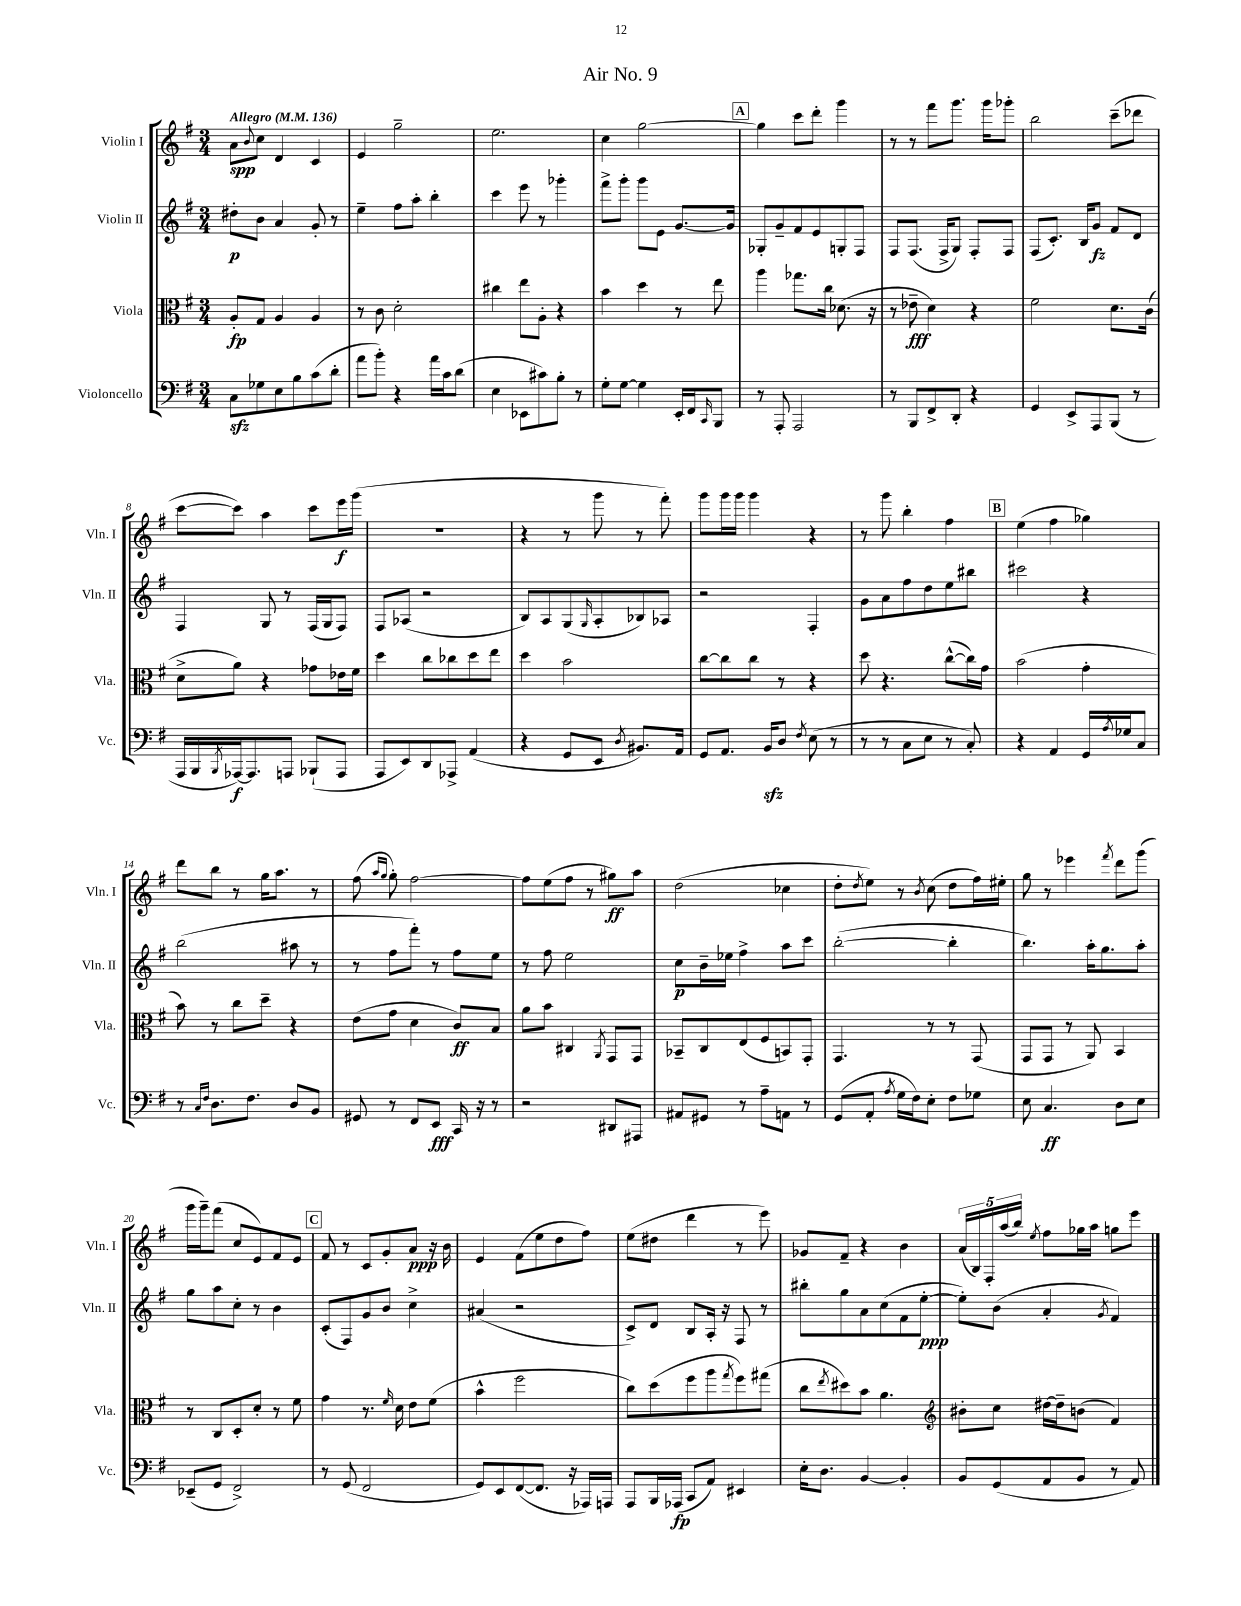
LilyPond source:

\header { title = "Air No. 9" }
<<
\new StaffGroup <<
\new Staff = "s0" \with { instrumentName = "Violin I" shortInstrumentName = "Vln. I" } {
    \clef treble \key g \major \numericTimeSignature \time 3/4 \tempo "Allegro" 4 = 136
    a'8\spp \appoggiatura { b'8 } c''8 d'4 c'4 |
    e'4 g''2-- |
    e''2. |
    c''4 g''2~ |
    \mark \markup { \box "A" } g''4 c'''8 d'''8-. g'''4 |
    r8 r8 fis'''8 g'''8. g'''16 ges'''8-. |
    b''2 c'''8--( des'''8 |
    c'''8~ c'''8) a''4 c'''8 e'''16\f g'''16( |
    R2. |
    r4 r8 g'''8 r8 fis'''8-.) |
    g'''8 g'''16 g'''16 g'''4 r4 |
    r8 g'''8 b''4-. fis''4 |
    \mark \markup { \box "B" } e''4( fis''4 ges''4) |
    d'''8 b''8 r8 g''16 a''8. r8 |
    fis''8( \grace { a''16 g''16 } g''8-.) fis''2~ |
    fis''8 e''8( fis''8 r8 gis''8\ff) a''8 |
    d''2( ces''4 |
    d''8-. \acciaccatura { d''8 } e''8) r8 \acciaccatura { b'8 } c''8( d''8 fis''16) eis''16-. |
    g''8 r8 ees'''4 \acciaccatura { fis'''8 } d'''8 g'''8( |
    g'''16 g'''16--) fis'''8( c''8 e'8) fis'8 e'8 |
    \mark \markup { \box "C" } fis'8 r8 c'8 g'8-. a'8\ppp r16 b'16 |
    e'4 fis'8( e''8 d''8 fis''8) |
    e''8( dis''8 d'''4 r8 e'''8) |
    ges'8 fis'8-- r4 b'4 |
    \tuplet 5/4 { a'16( b16) fis16-. a''16( b''16) } \acciaccatura { e''8 } fis''8 ges''16 a''16 g''8 e'''8 \bar "|." |
}
\new Staff = "s1" \with { instrumentName = "Violin II" shortInstrumentName = "Vln. II" } {
    \clef treble \key g \major \numericTimeSignature \time 3/4
    dis''8-.\p b'8 a'4 g'8-. r8 |
    e''4-- fis''8 a''8-. b''4-. |
    c'''4 e'''8 r8 ges'''4-. |
    fis'''8-> g'''8-. g'''8 e'8 g'8.~ g'16 |
    \mark \markup { \box "A" } ges8-. g'8-- fis'8 e'8 g8-. fis8 |
    fis8 fis8.( fis16-> g8) fis8-. fis8 |
    fis8( c'8.-.) b16 g'8\fz fis'8 d'8 |
    fis4 g8 r8 fis16( g16 fis8) |
    fis8 aes8( r2 |
    b8) a8 g8( \grace { g16 } a8-. bes8) aes8 |
    r2 fis4-. |
    g'8 a'8 fis''8 d''8 e''8 bis''8 |
    \mark \markup { \box "B" } cis'''2 r4 |
    b''2( ais''8 r8 |
    r8 fis''8 fis'''8-.) r8 fis''8 e''8 |
    r8 fis''8 e''2 |
    c''8\p b'16-- ees''16 fis''4-> a''8 c'''8 |
    b''2~-.( b''4-. |
    b''4.) a''16-. g''8. a''8-. |
    g''8 a''8 c''8-. r8 b'4 |
    \mark \markup { \box "C" } c'8-.( fis8) g'8 b'8 c''4-> |
    ais'4( r2 |
    c'8->) d'8 b8 a16-. r16 fis8 r8 |
    bis''8-. g''8 a'8 c''8( fis'8 e''8~-.\ppp |
    e''8-.) b'8( a'4-. \acciaccatura { g'8 } fis'4) \bar "|." |
}
\new Staff = "s2" \with { instrumentName = "Viola" shortInstrumentName = "Vla." } {
    \clef alto \key g \major \numericTimeSignature \time 3/4
    a8-.\fp g8 a4 a4 |
    r8 c'8 d'2-. |
    cis''4 e''8 a8-. r4 |
    b'4 d''4 r8 e''8 |
    \mark \markup { \box "A" } a''4 ges''8. c''16 des'8.( r16 |
    r8 ees'8--\fff d'4) r4 |
    fis'2 d'8. c'16( |
    d'8-> a'8) r4 ges'8 ees'16 fis'16 |
    d''4 c''8 ces''8 d''8 e''8 |
    d''4 b'2 |
    c''8~ c''8 c''8 r8 r4 |
    d''8 r4. c''8~-^( c''16) g'16 |
    \mark \markup { \box "B" } b'2( g'4-. |
    b'8) r8 c''8 d''8-- r4 |
    e'8( g'8 d'4 c'8\ff) b8 |
    a'8 b'8 cis4 \acciaccatura { a,8 } g,8 g,8 |
    bes,8-- c8 e8( fis8 b,8) g,8-. |
    g,4. r8 r8 g,8( |
    g,8 g,8 r8 a,8) b,4 |
    r8 c8 d8-. d'8-. r8 fis'8 |
    \mark \markup { \box "C" } g'4 r8. \grace { fis'16 } d'16 e'8 fis'8( |
    b'4-^ fis''2 |
    c''8) d''8( fis''8 a''8 \acciaccatura { g''8 } fis''8) gis''8( |
    c''8 \acciaccatura { e''8 } dis''8) b'8 a'4. |
    \clef treble bis'8-. c''8 dis''16~ dis''16-- b'8( fis'4) \bar "|." |
}
\new Staff = "s3" \with { instrumentName = "Violoncello" shortInstrumentName = "Vc." } {
    \clef bass \key g \major \numericTimeSignature \time 3/4
    c8\sfz ges8 e8 b8 c'8( d'8-. |
    a'8 b'8-.) r4 a'16 c'16 d'8( |
    e4 ees,8 cis'8) b8-. r8 |
    g8-. g8~ g4 e,16-. fis,16 \grace { c,16 } b,,8 |
    \mark \markup { \box "A" } r8 a,,8-. a,,2 |
    r8 b,,8 fis,8-> d,8-. r4 |
    g,4 e,8-> a,,8 b,,8( r8 |
    a,,16 b,,16 \acciaccatura { b,,8 } aes,,16~\f) aes,,8. a,,8 bes,,8-!( a,,8 |
    a,,8 e,8) d,8 aes,,8-> a,4( |
    r4 g,8 e,8 \acciaccatura { d8 } bis,8.) a,16 |
    g,8 a,8. b,16\sfz d8 \acciaccatura { fis8 } e8( r8 |
    r8 r8 c8 e8 r8 c8-.) |
    \mark \markup { \box "B" } r4 a,4 g,16 \acciaccatura { a8 } ges16 c8 |
    r8 \grace { c16 fis16 } d8. fis8. d8 b,8 |
    gis,8 r8 fis,8 e,8\fff c,16 r16 r8 |
    r2 dis,8 ais,,8 |
    ais,8 gis,8 r8 a8-- a,8 r8 |
    g,8( a,8-. \acciaccatura { a8 } g16 fis16) e8-. fis8 ges8 |
    e8 c4.\ff d8 e8 |
    ees,8--( g,8 fis,2->) |
    \mark \markup { \box "C" } r8 g,8( fis,2 |
    g,8) e,8 fis,8~( fis,8. r16 aes,,16) a,,16 |
    a,,8 b,,16 aes,,16\fp( c,8 a,8) eis,4 |
    e16-. d8. b,4~ b,4-. |
    b,8 g,8( a,8 b,8 r8 a,8) \bar "|." |
}
>>
>>
